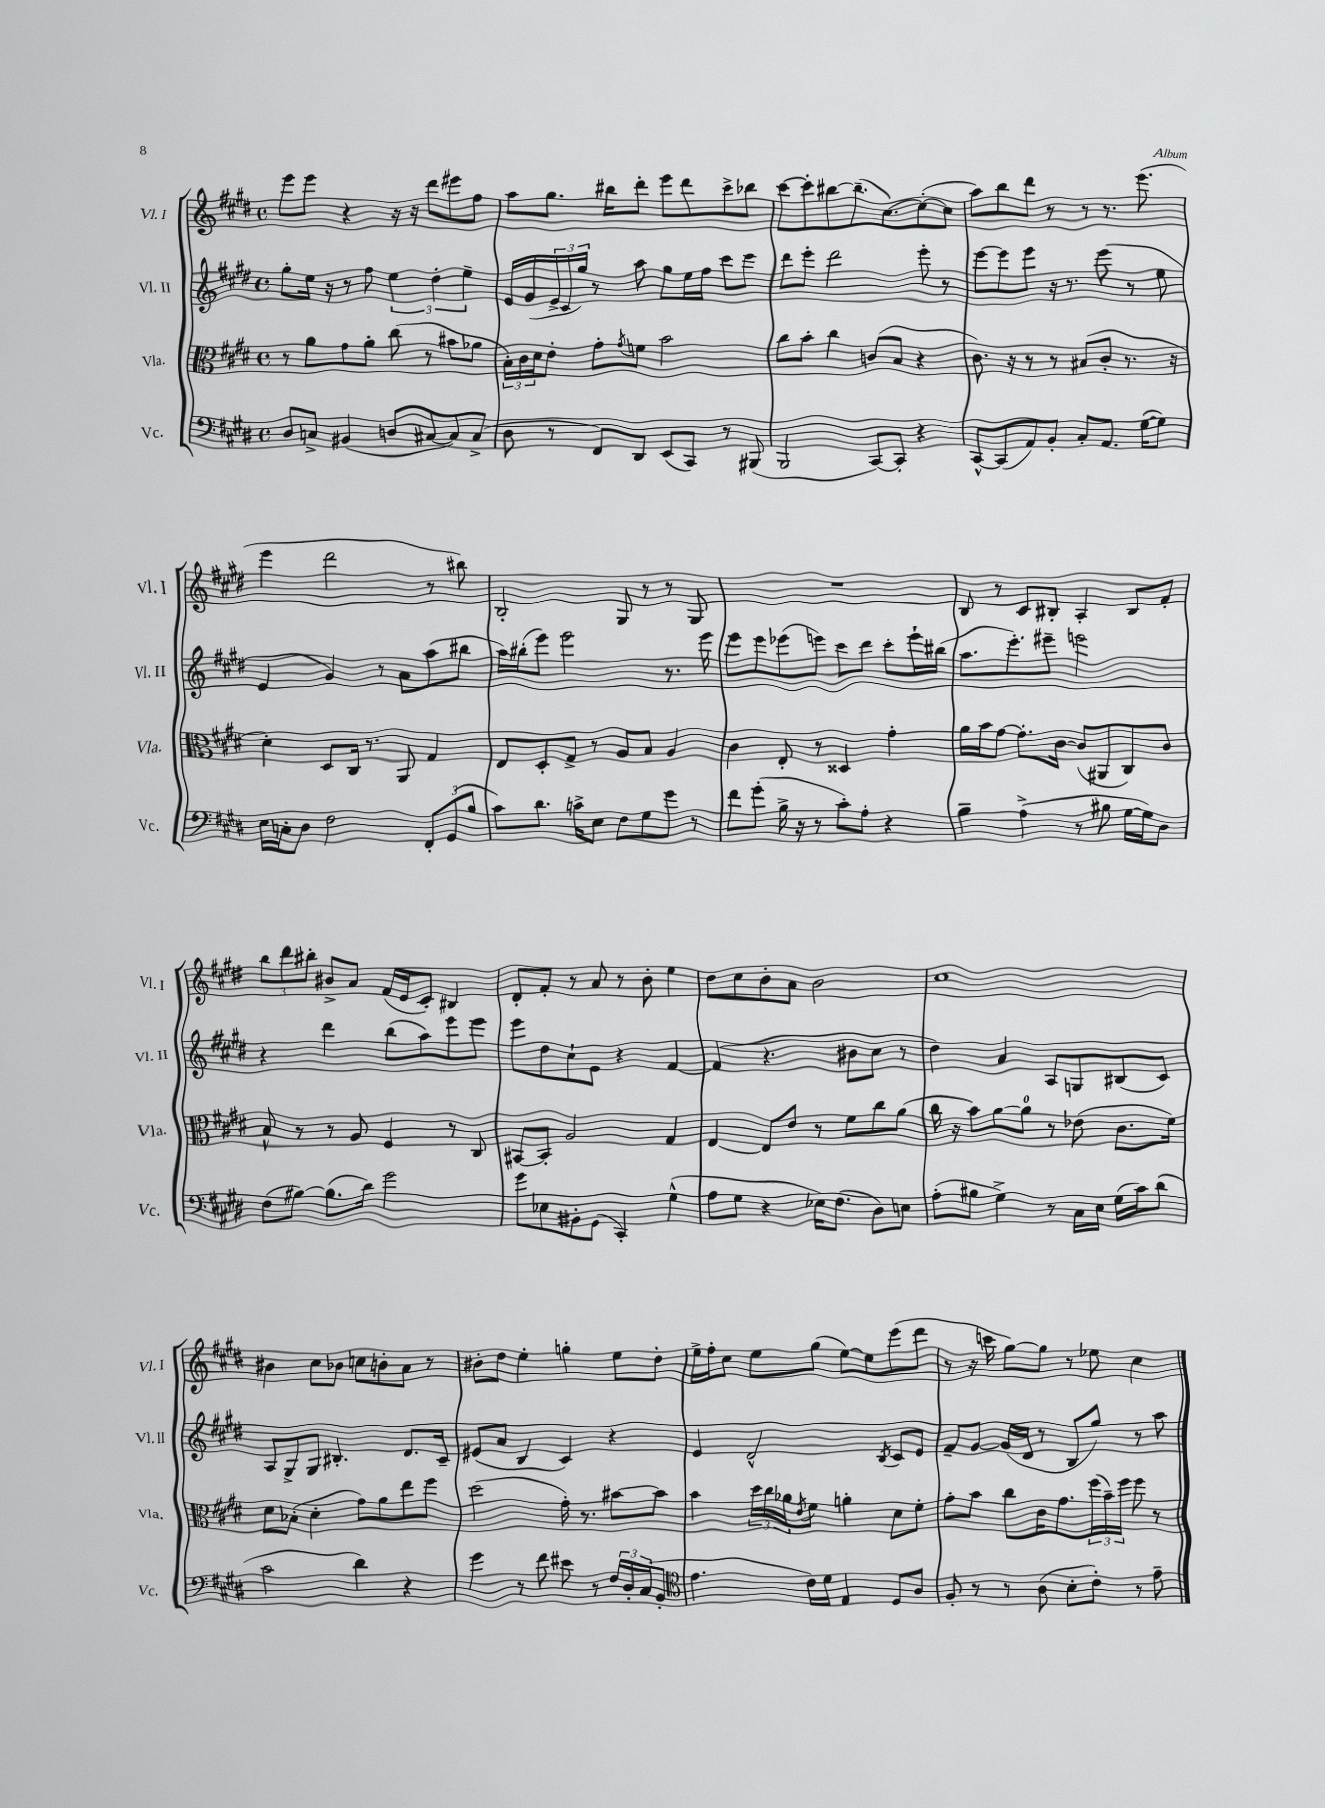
<<
\new StaffGroup <<
\new Staff = "s0" \with { instrumentName = "Vl. I" shortInstrumentName = "Vl. I" } {
    \clef treble \key e \major \defaultTimeSignature \time 4/4
    e'''8 e'''8 r4 r16 r16 dis'''8 eis'''8 fis''8 |
    a''8 gis''8. bis''16 dis'''8-. e'''8 dis'''8 cis'''8-> bes''8 |
    cis'''8~ cis'''8-. bis''8~ bis''8.--( cis''8.~) cis''8~-.( cis''8 |
    a''8) b''8 dis'''8 r8 r8 r8. e'''8.( |
    e'''4 dis'''2 r8 bis''8) |
    b2-. gis8 r8 r8 gis8 |
    R1 |
    b8 r8 cis'8 bis8-. a4-. bis8 fis'8-. |
    \tuplet 3/2 { b''8 dis'''8 bis''8-. } bis'8-> a'8 fis'16( e'16 cis'8-.) bis4 |
    dis'8-. fis'8-. r8 a'8 r8 b'8-. e''4 |
    dis''8 cis''8 b'8-. a'8 b'2 |
    cis''1 |
    bis'4 cis''8 bes'8 c''8 b'8-. a'8 r8 |
    bis'8-. dis''8 e''4-. g''4-. e''8 dis''8-. |
    e''16-> fis''16-. cis''8 e''8 gis''8( e''8~) e''8 e'''8( dis'''8 |
    r8 r16 c'''16 gis''8~) gis''8 r8 ees''8 cis''4 \bar "|." |
}
\new Staff = "s1" \with { instrumentName = "Vl. II" shortInstrumentName = "Vl. II" } {
    \clef treble \key e \major \defaultTimeSignature \time 4/4
    gis''8-. e''16 r16 r8 fis''8 \tuplet 3/2 { e''4 dis''4-. e''4-- } |
    e'16 gis'16( \tuplet 3/2 { e'16-> cis'16 gis''16) } r8 a''8 gis''8 e''16 fis''16 cis'''8 e'''8 |
    dis'''8 e'''8-. dis'''2 e'''8-. r8 |
    e'''8~ e'''8 e'''8 r16 r8. e'''8( r8 e''8 |
    e'4 gis'4) r8 a'8 a''8( bis''8 |
    a''16) bis''16-.( e'''8) e'''2 r8. e'''16 |
    e'''8 e'''8 ees'''8( e'''8) cis'''8 dis'''8 cis'''8-. e'''16-! bis''16( |
    a''8. e'''8.-.) eis'''8-- e'''2 |
    r4 dis'''4 b''8( a''8) e'''8 e'''8 |
    e'''8 dis''8 cis''8-! e'8 r4 fis'4~ |
    fis'4( r4. bis'8 cis''8 r8 |
    dis''4) a'4 a8 g8 bis8( cis'8) |
    a8 gis8-> gis8 bis4.-. dis'8. cis'16-- |
    eis'8( a'8 b4 cis'4) r4 |
    e'4 dis'2-^ \acciaccatura { b8 } cis'8 e'8 |
    fis'8-- gis'8~ gis'16( dis'16 r8 b8 gis''8) r8 a''8 \bar "|." |
}
\new Staff = "s2" \with { instrumentName = "Vla." shortInstrumentName = "Vla." } {
    \clef alto \key e \major \defaultTimeSignature \time 4/4
    r8 a'8 gis'8 a'8-. cis''8( r8 bis'8 aes'8 |
    \tuplet 3/2 { b16-.) cis'16 dis'16 } e'8-. gis'8-. \acciaccatura { gis'8 } f'8 b'2 |
    cis''8 b'8-. cis''4 c'8( b8 r4 |
    cis'8.) r16 r8 r8 bis8( cis'8-. r8. r16 |
    dis'4-.) dis8 cis16 r8. a,8 gis4 |
    e8 dis8-. gis8-> r8 a8 b8 a4 |
    cis'4 e8-. r8 disis4 gis'4-. |
    a'16 b'16 gis'8~ gis'8.-. cis'16~ cis'8( ais,8 cis8) cis'8 |
    b8-^ r8 r8 a8 fis4 r8 cis8 |
    bis,8~ bis,8-. a2 gis4 |
    e4~ e8 e'8 r8 fis'8 cis''8 a'8( |
    cis''16 r16 b'8) a'8~ a'8-0 r8 ees'8( cis'8. fis'16) |
    dis'8 bes8-.( dis'4-. gis'8) a'8 e''8 fis''8 |
    dis''2( gis'16-.) r8. bis'8~ bis'8 |
    b'4 \tuplet 3/2 { dis''16 cis''16 aes'16 } \acciaccatura { e'8 } fis'8 a'4-. dis'8 fis'8-. |
    gis'8-. b'8 cis''8 cis'16 gis'8. \tuplet 3/2 { fis''16( b'16--) fis''16 } fis''8 r8 \bar "|." |
}
\new Staff = "s3" \with { instrumentName = "Vc." shortInstrumentName = "Vc." } {
    \clef bass \key e \major \defaultTimeSignature \time 4/4
    dis8 c8-> bis,4( d8 cis8~ cis8) cis8->( |
    dis8 r8 fis,8) dis,8 e,8( cis,8) r8 bis,,8( |
    b,,2 cis,8~) cis,8-. r4 |
    cis,8~-^ cis,8( a,8) b,8-. cis8-. a,8. gis16~( gis8) |
    e16 c16-. dis8 fis2 \tuplet 3/2 { fis,8-. gis,8( b8 } |
    cis'8) dis'8. c'16-> e8 fis8 gis8 gis'8 r8 |
    fis'8 gis'8-.( b16-> r16 r8 cis'8-.) a8-. r4 |
    b4-- a4->( r8 bis8 gis16~ gis16) dis8 |
    fis8( bis8~) bis8.( dis'16) gis'2 |
    gis'8 ees8 bis,8-. gis,8( cis,4-.) gis4-^( |
    a8 gis8 r4 ees16) fis8.( dis8) e8 |
    a8-.( bis8 gis4->) r8 cis16 e16 gis16( cis'16) dis'8( |
    cis'2 dis'4) r4 |
    gis'4 r8 fis'8 eis'8 r8 \tuplet 3/2 { fis16 dis16-. cis16( } b,8-. |
    \clef tenor e'4. cis'16) dis'16 e4 dis8 a8 |
    fis8-. r8 r8 a8( b8-. cis'8-.) r8 e'8-- \bar "|." |
}
>>
>>
\layout { \context { \Score \remove "Bar_number_engraver" } }
